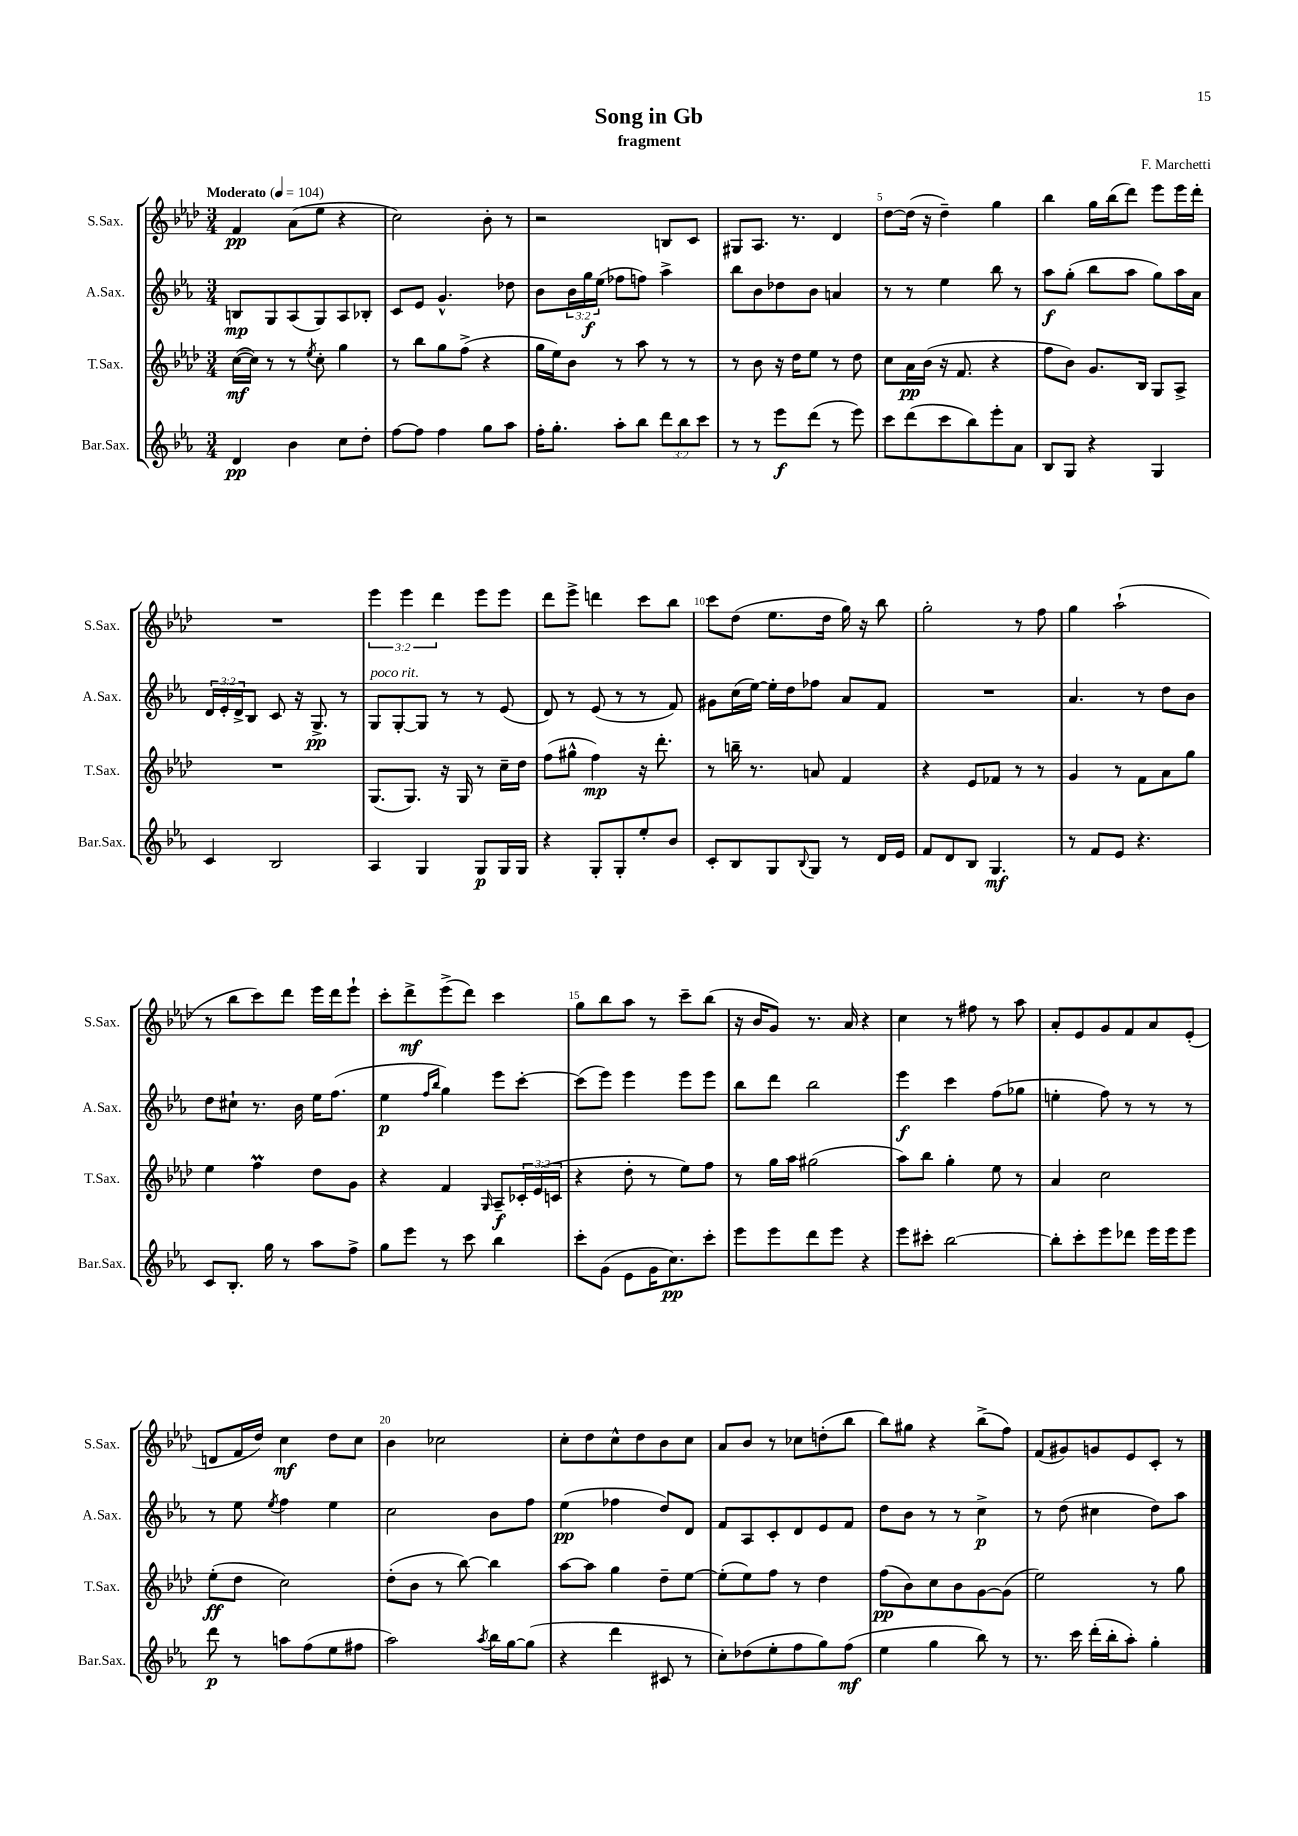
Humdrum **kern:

**kern	**dynam	**kern	**dynam	**kern	**dynam	**kern	**dynam
*part4	*part4	*part3	*part3	*part2	*part2	*part1	*part1
*staff4	*staff4	*staff3	*staff3	*staff2	*staff2	*staff1	*staff1
*I"Bar.Sax.	*	*I"T.Sax.	*	*I"A.Sax.	*	*I"S.Sax.	*
*I'Bar.Sax.	*	*I'T.Sax.	*	*I'A.Sax.	*	*I'S.Sax.	*
*clefG2	*	*clefG2	*	*clefG2	*	*clefG2	*
*k[b-e-a-]	*	*k[b-e-a-d-]	*	*k[b-e-a-]	*	*k[b-e-a-d-]	*
*M3/4	*	*M3/4	*	*M3/4	*	*M3/4	*
*MM104	*	*MM104	*	*MM104	*	*MM104	*
=1	=1	=1	=1	=1	=1	=1	=1
!	!	!	!	!	!	!LO:TX:a:B:t=Moderato	!
4d/	pp	([16cc\LL	mf	8Bn/L	mp	4f/	pp
.	.	16cc\JJ])	.	.	.	.	.
.	.	8r	.	8G/	.	.	.
4b-\	.	8r	.	(8A-/	.	(8a-\L	.
.	.	8qee-/	.	.	.	.	.
.	.	8cc'\	.	8G/)	.	8ee-\J	.
8cc\L	.	4gg\	.	8A-/	.	4r	.
8dd'\J	.	.	.	8B-X'/J	.	.	.
=2	=2	=2	=2	=2	=2	=2	=2
[8ff\L	.	8r	.	8c/L	.	2cc\)	.
8ff\J]	.	8bb-\L	.	8e-/J	.	.	.
4ff\	.	8gg\	.	4.g^^/	.	.	.
.	.	(8ff^\J	.	.	.	.	.
8gg\L	.	4r	.	.	.	8b-'\	.
8aa-\J	.	.	.	8dd-X\	.	8r	.
=3	=3	=3	=3	=3	=3	=3	=3
16ff'\KL	.	16gg\LL	.	8b-\L	.	2r	.
8.gg'\J	.	16ee-\J)	.	.	.	.	.
.	.	8b-\J	.	24b-\L	.	.	.
.	.	.	.	24gg\	f	.	.
.	.	.	.	(24ee-\JJ	.	.	.
8aa-'\L	.	8r	.	8ff-X\L	.	.	.
8bb-\J	.	8aa-\	.	8ffn\J)	.	.	.
12ddd\L	.	8r	.	4aa-^\	.	8Bn/L	.
12bb-\	.	.	.	.	.	.	.
.	.	8r	.	.	.	8c/J	.
12ccc\J	.	.	.	.	.	.	.
=4	=4	=4	=4	=4	=4	=4	=4
8r	.	8r	.	8bb-\L	.	8G#X/L	.
8r	.	8b-\	.	8b-\	.	8.A-/J	.
8eee-\L	f	16r	.	8dd-X\	.	.	.
.	.	16dd-\KL	.	.	.	8.r	.
(8ddd\J	.	8ee-\J	.	8b-\J	.	.	.
8r	.	8r	.	4an/	.	4d-/	.
8eee-\)	.	8dd-\	.	.	.	.	.
=5	=5	=5	=5	=5	=5	=5	=5
8ccc\L	.	8cc\L	.	8r	.	[8dd-\L	.
(8ddd\	.	16a-\L	pp	8r	.	(16dd-\Jk]	.
.	.	(16b-\JJ	.	.	.	16r	.
8ccc\	.	16r	.	4ee-\	.	4dd-~\)	.
.	.	8.f/	.	.	.	.	.
8bb-\)	.	.	.	.	.	.	.
8eee-'\	.	4r	.	8bb-\	.	4gg\	.
8a-\J	.	.	.	8r	.	.	.
=6	=6	=6	=6	=6	=6	=6	=6
8B-/L	.	8ff\L	.	8aa-\L	f	4bb-\	.
8G/J	.	8b-\J)	.	(8gg'\J	.	.	.
4r	.	8.g/L	.	8bb-\L	.	16gg\LL	.
.	.	.	.	.	.	(16bb-\J	.
.	.	.	.	8aa-\J	.	8ddd-\J)	.
.	.	16B-/Jk	.	.	.	.	.
4G/	.	8G/L	.	8gg\L)	.	8eee-\L	.
.	.	8A-^/J	.	16aa-\L	.	16eee-\L	.
.	.	.	.	16a-\JJ	.	16ddd-'\JJ	.
!!LO:LB:g=z
=7	=7	=7	=7	=7	=7	=7	=7
4c/	.	2.r	.	24d/LL	.	2.r	.
.	.	.	.	24e-'/	.	.	.
.	.	.	.	24d^/J	.	.	.
.	.	.	.	8B-/J	.	.	.
2B-/	.	.	.	8c/	.	.	.
.	.	.	.	16r	.	.	.
.	.	.	.	8.G^/	pp	.	.
.	.	.	.	8r	.	.	.
=8	=8	=8	=8	=8	=8	=8	=8
!	!	!	!	!LO:TX:a:i:t=poco rit.	!	!	!
4A-/	.	(8.G/L	.	8G/L	.	6eee-\	.
.	.	.	.	[8G'/	.	.	.
.	.	.	.	.	.	6eee-\	.
.	.	8.G/J)	.	.	.	.	.
4G/	.	.	.	8G/J]	.	.	.
.	.	.	.	.	.	6ddd-\	.
.	.	16r	.	8r	.	.	.
.	.	16G/	.	.	.	.	.
8G/L	p	8r	.	8r	.	8eee-\L	.
16G/L	.	16cc~\LL	.	(8e-/	.	8eee-\J	.
16G/JJ	.	16dd-\JJ	.	.	.	.	.
=9	=9	=9	=9	=9	=9	=9	=9
4r	.	(8ff\L	.	8d/)	.	8ddd-\L	.
.	.	8gg#X^^\J	.	8r	.	8eee-^\J	.
8G'/L	.	4ff\)	mp	(8e-/	.	4dddn\	.
8G'/	.	.	.	8r	.	.	.
8ee-'/	.	16r	.	8r	.	8ccc\L	.
.	.	8.ddd-'\	.	.	.	.	.
8b-/J	.	.	.	8f/)	.	8bb-\J	.
=10	=10	=10	=10	=10	=10	=10	=10
8c'/L	.	8r	.	8g#X\L	.	8ccc\L	.
8B-/	.	16bbn~\	.	(16cc\L	.	(8dd-\J	.
.	.	8.r	.	[16ee-\JJ)	.	.	.
8G/	.	.	.	16ee-'\LL]	.	8.ee-\L	.
.	.	.	.	16dd\J	.	.	.
8qqB-/	.	.	.	.	.	.	.
8G/J	.	8an/	.	8ff-X\J	.	.	.
.	.	.	.	.	.	16dd-\Jk	.
8r	.	4f/	.	8a-/L	.	16gg\)	.
.	.	.	.	.	.	16r	.
16d/LL	.	.	.	8f/J	.	8bb-\	.
16e-/JJ	.	.	.	.	.	.	.
=11	=11	=11	=11	=11	=11	=11	=11
8f/L	.	4r	.	2.r	.	2gg'\	.
8d/	.	.	.	.	.	.	.
8B-/J	.	8e-/L	.	.	.	.	.
4.G/	mf	8f-X/J	.	.	.	.	.
.	.	8r	.	.	.	8r	.
.	.	8r	.	.	.	8ff\	.
=12	=12	=12	=12	=12	=12	=12	=12
8r	.	4g/	.	4.a-/	.	4gg\	.
8f/L	.	.	.	.	.	.	.
8e-/J	.	8r	.	.	.	(2aa-`\	.
4.r	.	8f\L	.	8r	.	.	.
.	.	8a-\	.	8dd\L	.	.	.
.	.	8gg\J	.	8b-\J	.	.	.
!!LO:LB:g=z
=13	=13	=13	=13	=13	=13	=13	=13
8c/L	.	4ee-\	.	8dd\L	.	8r	.
8.B-'/J	.	.	.	8cc#X`\J	.	8bb-\L	.
.	.	4ffM\	.	8.r	.	8ccc\)	.
16gg\	.	.	.	.	.	.	.
8r	.	.	.	.	.	8ddd-\J	.
.	.	.	.	16b-\	.	.	.
8aa-\L	.	8dd-\L	.	16ee-\KL	.	16eee-\LL	.
.	.	.	.	(8.ff\J	.	16ddd-\J	.
8ff^\J	.	8g\J	.	.	.	8eee-`\J	.
=14	=14	=14	=14	=14	=14	=14	=14
8gg\L	.	4r	.	4ee-\	p	8ccc'\L	.
8eee-\J	.	.	.	.	.	8ddd-^\	mf
.	.	.	.	16qqff/LL	.	.	.
.	.	.	.	16qqbb-/JJ	.	.	.
8r	.	4f/	.	4gg\)	.	(8eee-^\	.
8ccc\	.	.	.	.	.	8ddd-\J)	.
.	.	16qqG/	.	.	.	.	.
4bb-\	.	8A-~/L	f	8eee-\L	.	4ccc\	.
.	.	24c-X'/L	.	[8ccc'\J	.	.	.
.	.	(24e-/	.	.	.	.	.
.	.	24cn/JJ	.	.	.	.	.
=15	=15	=15	=15	=15	=15	=15	=15
8ccc'\L	.	4r	.	(8ccc\L]	.	8gg\L	.
(8g\J	.	.	.	8eee-\J)	.	8bb-\	.
8e-\L	.	8dd-'\	.	4eee-\	.	8aa-\J	.
16g\K	.	8r	.	.	.	8r	.
8.cc\)	pp	.	.	.	.	.	.
.	.	8ee-\L)	.	8eee-\L	.	8ccc~\L	.
8ccc'\J	.	8ff\J	.	8eee-\J	.	(8bb-\J	.
=16	=16	=16	=16	=16	=16	=16	=16
8eee-\L	.	8r	.	8bb-\L	.	16r	.
.	.	.	.	.	.	16b-/KL	.
8eee-\	.	16gg\LL	.	8ddd\J	.	8g/J)	.
.	.	16aa-\JJ	.	.	.	.	.
8ddd\	.	(2gg#X\	.	2bb-\	.	8.r	.
8eee-\J	.	.	.	.	.	.	.
.	.	.	.	.	.	16a-/	.
4r	.	.	.	.	.	4r	.
=17	=17	=17	=17	=17	=17	=17	=17
8eee-\L	.	8aa-\L)	.	4eee-\	f	4cc\	.
8ccc#X'\J	.	8bb-\J	.	.	.	.	.
[2bb-\	.	4gg'\	.	4ccc\	.	8r	.
.	.	.	.	.	.	8ff#X\	.
.	.	8ee-\	.	(8ff\L	.	8r	.
.	.	8r	.	8gg-X\J	.	8aa-\	.
=18	=18	=18	=18	=18	=18	=18	=18
8bb-'\L]	.	4a-/	.	4een'\	.	8a-'/L	.
8ccc'\	.	.	.	.	.	8e-/	.
8eee-\	.	2cc\	.	8ff\)	.	8g/	.
8ddd-X\J	.	.	.	8r	.	8f/	.
16eee-\LL	.	.	.	8r	.	8a-/	.
16eee-\J	.	.	.	.	.	.	.
8eee-\J	.	.	.	8r	.	(8e-'/J	.
!!LO:LB:g=z
=19	=19	=19	=19	=19	=19	=19	=19
8ddd\	p	(8ee-'\L	ff	8r	.	8dn/L	.
8r	.	8dd-\J	.	8ee-\	.	16f/L	.
.	.	.	.	.	.	16dd-/JJ)	.
.	.	.	.	8qee-/	.	.	.
8aan\L	.	2cc\)	.	4ff\	.	4cc\	mf
(8ff\	.	.	.	.	.	.	.
8ee-\	.	.	.	4ee-\	.	8dd-\L	.
8ff#X\J	.	.	.	.	.	8cc\J	.
=20	=20	=20	=20	=20	=20	=20	=20
2aa-\)	.	(8dd-'\L	.	2cc\	.	4b-\	.
.	.	8b-\J	.	.	.	.	.
.	.	8r	.	.	.	2cc-X\	.
.	.	[8bb-\)	.	.	.	.	.
8qaa-/	.	.	.	.	.	.	.
16bb-\LL	.	4bb-\]	.	8b-\L	.	.	.
[16gg\J	.	.	.	.	.	.	.
(8gg\J]	.	.	.	8ff\J	.	.	.
=21	=21	=21	=21	=21	=21	=21	=21
4r	.	[8aa-\L	.	(4ee-\	pp	8cc'\L	.
.	.	8aa-\J]	.	.	.	8dd-\	.
4ddd\	.	4gg\	.	4ff-X\	.	8cc^^\	.
.	.	.	.	.	.	8dd-\	.
8c#X/	.	8dd-~\L	.	8dd/L)	.	8b-\	.
8r	.	[8ee-\J	.	8d/J	.	8cc\J	.
=22	=22	=22	=22	=22	=22	=22	=22
8cc'\L)	.	(8ee-'\L]	.	8f/L	.	8a-/L	.
(8dd-X\	.	8ee-\)	.	8A-/	.	8b-/J	.
8ee-'\	.	8ff\J	.	8c'/	.	8r	.
8ff\	.	8r	.	8d/	.	8cc-X\L	.
8gg\)	.	4dd-\	.	8e-/	.	(8ddn'\	.
(8ff\J	mf	.	.	8f/J	.	8bb-\J	.
=23	=23	=23	=23	=23	=23	=23	=23
4ee-\	.	(8ff\L	pp	8dd\L	.	8bb-\L)	.
.	.	8b-\)	.	8b-\J	.	8gg#X\J	.
4gg\	.	8cc\	.	8r	.	4r	.
.	.	8b-\	.	8r	.	.	.
8bb-\)	.	[8g\	.	4cc^\	p	(8bb-^\L	.
8r	.	(8g\J]	.	.	.	8ff\J)	.
=24	=24	=24	=24	=24	=24	=24	=24
8.r	.	2ee-\)	.	8r	.	(8f/L	.
.	.	.	.	(8dd\	.	8g#X/)	.
16ccc\	.	.	.	.	.	.	.
(16ddd'\LL	.	.	.	4cc#X\	.	8gn/	.
16bb-'\J	.	.	.	.	.	.	.
8aa-'\J)	.	.	.	.	.	8e-/	.
4gg'\	.	8r	.	8dd\L)	.	8c'/J	.
.	.	8gg\	.	8aa-\J	.	8r	.
==	==	==	==	==	==	==	==
*-	*-	*-	*-	*-	*-	*-	*-
